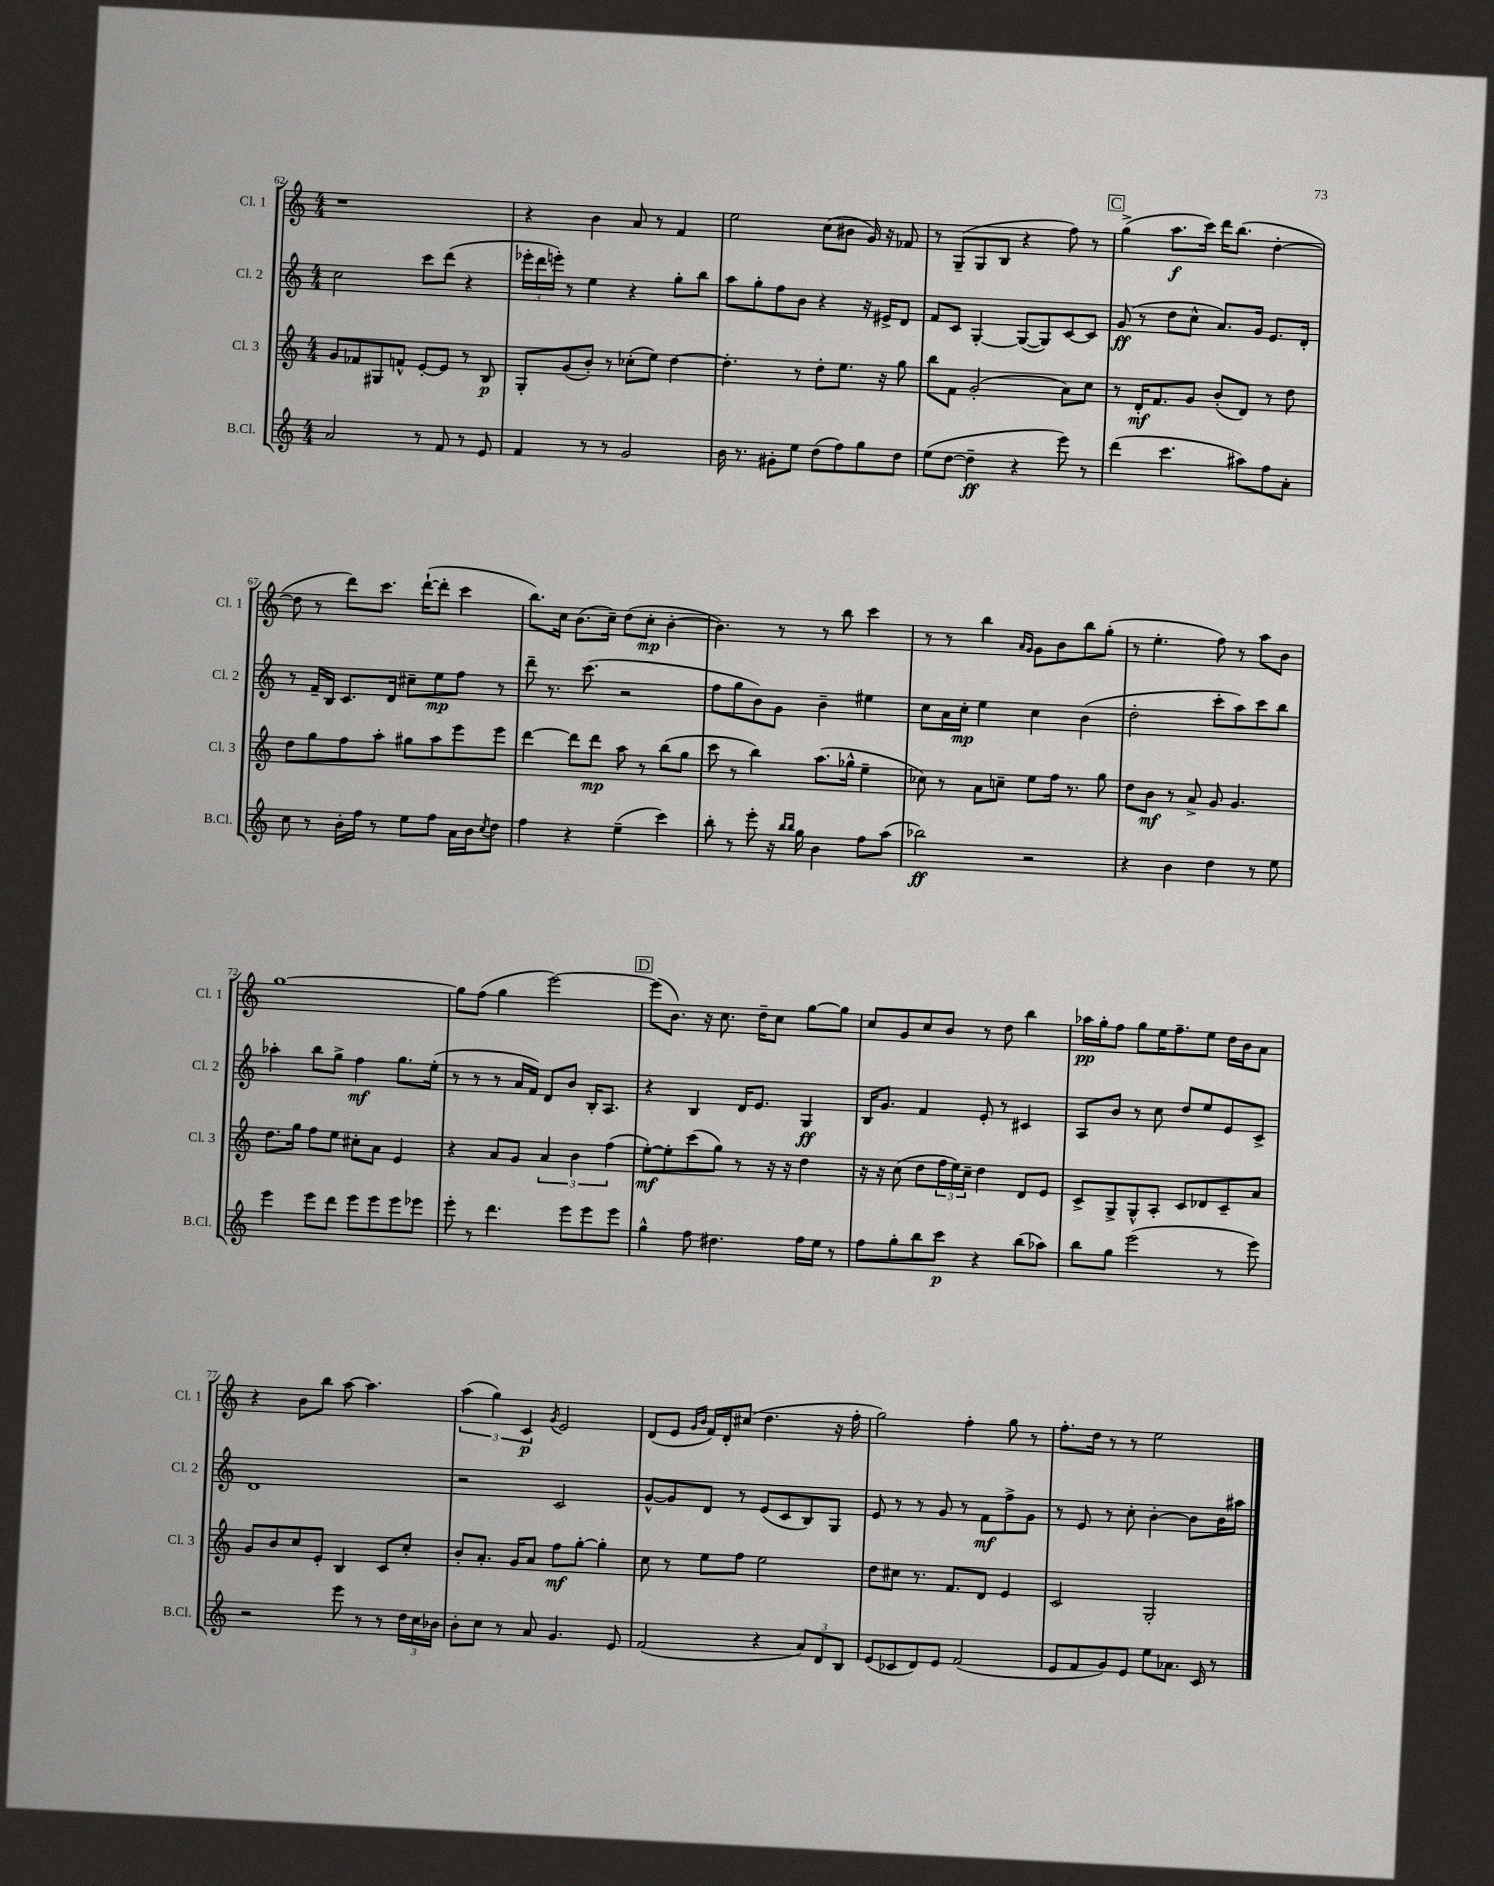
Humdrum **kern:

**kern	**dynam	**kern	**dynam	**kern	**dynam	**kern	**dynam
*part4	*part4	*part3	*part3	*part2	*part2	*part1	*part1
*staff4	*staff4	*staff3	*staff3	*staff2	*staff2	*staff1	*staff1
*I"B.Cl.	*	*I"Cl. 3	*	*I"Cl. 2	*	*I"Cl. 1	*
*I'B.Cl.	*	*I'Cl. 3	*	*I'Cl. 2	*	*I'Cl. 1	*
*clefG2	*	*clefG2	*	*clefG2	*	*clefG2	*
*k[]	*	*k[]	*	*k[]	*	*k[]	*
*M4/4	*	*M4/4	*	*M4/4	*	*M4/4	*
=62	=62	=62	=62	=62	=62	=62	=62
2a/	.	8g/L	.	2cc\	.	1r	.
.	.	8f-X/	.	.	.	.	.
.	.	8G#X/	.	.	.	.	.
.	.	8fn^^/J	.	.	.	.	.
8r	.	[8e'/L	.	8ccc\L	.	.	.
8f/	.	8e/J]	.	(8ddd\J	.	.	.
8r	.	8r	.	4r	.	.	.
8e/	.	8B/	p	.	.	.	.
=63	=63	=63	=63	=63	=63	=63	=63
4f/	.	8G'/L	.	24eee-X'\LL	.	4r	.
.	.	.	.	24ddd\	.	.	.
.	.	.	.	24eeen'\JJ)	.	.	.
.	.	(8g/	.	8r	.	.	.
8r	.	8b'/J)	.	4ee\	.	4b\	.
8r	.	8r	.	.	.	.	.
2g/	.	(8cc-X'\L	.	4r	.	8a/	.
.	.	8ee\J)	.	.	.	8r	.
.	.	[4dd\	.	8gg'\L	.	4f/	.
.	.	.	.	8bb\J	.	.	.
=64	=64	=64	=64	=64	=64	=64	=64
16b\	.	4.dd'\]	.	8aa\L	.	2ee\	.
8.r	.	.	.	.	.	.	.
.	.	.	.	8gg'\	.	.	.
8g#X'\L	.	.	.	8ff\	.	.	.
8ee\J	.	8r	.	8b\J	.	.	.
(8dd\L	.	8dd'\L	.	4r	.	(8cc\L	.
8ff\)	.	8.ee\J	.	.	.	8b#X\J	.
8gg\	.	.	.	16r	.	16g/)	.
.	.	16r	.	16e#X^/KL	.	16r	.
8dd\J	.	8gg\	.	8d/J	.	8f-X/	.
=65	=65	=65	=65	=65	=65	=65	=65
(8ee\L	.	8bb\L	.	8f/L	.	8r	.
[8dd\J	.	8f\J	.	8c/J	.	(8G~/L	.
4dd~\]	ff	(2g'/	.	[4G'/	.	8G/	.
.	.	.	.	.	.	8B/J	.
4r	.	.	.	(8G/L_	.	4r	.
.	.	.	.	8G/])	.	.	.
8eee\)	.	8a\L)	.	[8c/	.	8ff\)	.
8r	.	8cc\J	.	8c/J]	.	8r	.
!!LO:REH:place=s1:t=C
=66	=66	=66	=66	=66	=66	=66	=66
(4ddd\	.	8r	.	(8g/	ff	(4gg^\	.
.	.	16d'/KL	mf	8r	.	.	.
.	.	8.f/	.	.	.	.	.
4.ccc\	.	.	.	8dd\L	.	8.aa\L	f
.	.	8g/J	.	8cc^^\J	.	.	.
.	.	.	.	.	.	16ccc\Jk)	.
.	.	(8b'/L	.	8.a/L)	.	16ddd\KL	.
.	.	.	.	.	.	(8.bb\J	.
8aa#X\L)	.	8d/J)	.	.	.	.	.
.	.	.	.	16g/Jk	.	.	.
8ff\	.	8r	.	8.e/L	.	[4dd'\	.
8a'\J	.	8dd\	.	.	.	.	.
.	.	.	.	16d'/Jk	.	.	.
!!LO:LB:g=z
=67	=67	=67	=67	=67	=67	=67	=67
8cc\	.	8dd\L	.	8r	.	8dd\]	.
8r	.	8gg\	.	16f~/LL	.	8r	.
.	.	.	.	16B/JJ	.	.	.
16b'\LL	.	8ff\	.	8.c/L	.	8ddd\L)	.
16ff\JJ	.	.	.	.	.	.	.
8r	.	8aa'\J	.	.	.	8.ccc\J	.
.	.	.	.	16d/Jk	.	.	.
8ee\L	.	8gg#X\L	.	8cc#X~\L	.	.	.
.	.	.	.	.	.	([16ddd`\KL	.
8ff\J	.	8aa\	.	8ee\	mp	8ddd'\J]	.
16a\LL	.	8eee\	.	8ff\J	.	4ccc\	.
16b\J	.	.	.	.	.	.	.
8qcc/	.	.	.	.	.	.	.
8dd\J	.	8eee\J	.	8r	.	.	.
=68	=68	=68	=68	=68	=68	=68	=68
4ff\	.	[4ddd\	.	8ddd~\	.	8.bb\L)	.
.	.	.	.	8.r	.	.	.
.	.	.	.	.	.	16cc\Jk	.
4r	.	8ddd\L]	.	.	.	(8.b\L	.
.	.	.	.	(8.ccc\	.	.	.
.	.	8ddd\J	mp	.	.	.	.
.	.	.	.	.	.	16cc~\Jk)	.
(4ee~\	.	8aa\	.	2r	.	(8dd\L	.
.	.	8r	.	.	.	8cc'\J	mp
4ccc\)	.	(8bb\L	.	.	.	[4b'\	.
.	.	8gg\J	.	.	.	.	.
=69	=69	=69	=69	=69	=69	=69	=69
8bb'\	.	8ccc\	.	8ff\L	.	4.b\])	.
8r	.	8r	.	8gg\	.	.	.
8eee'\	.	4bb\)	.	8b\)	.	.	.
16r	.	.	.	8g\J	.	8r	.
16qqbb/LL	.	.	.	.	.	.	.
16qqbb/JJ	.	.	.	.	.	.	.
16gg\	.	.	.	.	.	.	.
4b\	.	(8.aa\L	.	4b~\	.	8r	.
.	.	.	.	.	.	8bb\	.
.	.	16gg-X^^\Jk	.	.	.	.	.
8ff\L	.	4ee~\	.	4ee#X\	.	4ccc\	.
(8aa\J	.	.	.	.	.	.	.
=70	=70	=70	=70	=70	=70	=70	=70
2bb-X\)	ff	8cc-X\)	.	8cc\L	.	8r	.
.	.	8r	.	16a\L	.	8r	.
.	.	.	.	16cc'\JJ	mp	.	.
.	.	8a\L	.	4ee\	.	4bb\	.
.	.	8ccn~\J	.	.	.	.	.
.	.	.	.	.	.	16qqa/LL	.
.	.	.	.	.	.	16qqg/JJ	.
2r	.	8ee\L	.	4cc\	.	8g\L	.
.	.	16ff\Jk	.	.	.	8b\	.
.	.	8.r	.	.	.	.	.
.	.	.	.	(4b\	.	8bb\	.
.	.	8gg\	.	.	.	(8gg'\J	.
=71	=71	=71	=71	=71	=71	=71	=71
4r	.	8dd\L	.	2dd'\	.	8r	.
.	.	8b\J	mf	.	.	4.ee'\	.
4b\	.	8r	.	.	.	.	.
.	.	8a^/	.	.	.	.	.
4dd\	.	8g/	.	8ccc'\L	.	8ff\)	.
.	.	4.g/	.	8aa\)	.	8r	.
8r	.	.	.	8ccc\	.	8aa\L	.
8ee\	.	.	.	8bb\J	.	8b\J	.
!!LO:LB:g=z
=72	=72	=72	=72	=72	=72	=72	=72
4eee\	.	8.dd\L	.	4aa-X'\	.	[1gg	.
.	.	16gg\Jk	.	.	.	.	.
8eee\L	.	8ff\L	.	8bb\L	.	.	.
8ddd\J	.	8ee\J	.	8gg^\J	.	.	.
8eee\L	.	8cc#X'\L	.	4ff\	mf	.	.
8eee\	.	8a\J	.	.	.	.	.
8eee\	.	4e/	.	8.gg\L	.	.	.
8eee-X\J	.	.	.	.	.	.	.
.	.	.	.	(16ee'\Jk	.	.	.
=73	=73	=73	=73	=73	=73	=73	=73
8eee'\	.	4r	.	8r	.	8gg\L]	.
8r	.	.	.	8r	.	(8ff\J	.
4.ddd\	.	8a/L	.	8r	.	4gg\	.
.	.	8g/J	.	16a/LL	.	.	.
.	.	.	.	16f/JJ)	.	.	.
.	.	6a/	.	8d/L	.	[2eee\)	.
8eee\L	.	.	.	8b/J	.	.	.
.	.	6b\	.	.	.	.	.
8eee\	.	.	.	16B'/KL	.	.	.
.	.	.	.	8.A/J	.	.	.
.	.	(6ff\	.	.	.	.	.
8eee\J	.	.	.	.	.	.	.
!!LO:REH:place=s1:t=D
=74	=74	=74	=74	=74	=74	=74	=74
4gg^^\	.	[8ee'\L)	mf	4r	.	(8eee\L]	.
.	.	8ee'\]	.	.	.	8.b\J)	.
8ff\	.	(8ccc\	.	4B/	.	.	.
.	.	.	.	.	.	16r	.
4.dd#X\	.	8gg\J)	.	.	.	8.cc\	.
.	.	8r	.	16d/KL	.	.	.
.	.	.	.	8.e/J	.	16dd~\KL	.
.	.	16r	.	.	.	8cc\J	.
.	.	16r	.	.	.	.	.
16ff\LL	.	4dd\	.	4G/	ff	[8gg\L	.
16ee\JJ	.	.	.	.	.	.	.
8r	.	.	.	.	.	8gg\J]	.
=75	=75	=75	=75	=75	=75	=75	=75
8ff\L	.	16r	.	16B/KL	.	8cc/L	.
.	.	16r	.	8.g/J	.	.	.
8gg'\	.	(8cc\	.	.	.	8g/	.
8bb\	.	8dd\L	.	4f/	.	8cc/	.
8ccc\J	p	24ff\L	.	.	.	8b/J	.
.	.	24ee\)	.	.	.	.	.
.	.	24cc~\JJ	.	.	.	.	.
4r	.	4dd\	.	8e'/	.	8r	.
.	.	.	.	8r	.	8dd\	.
(8bb\L	.	8d/L	.	4c#X/	.	4bb\	.
8aa-X\J)	.	8e/J	.	.	.	.	.
=76	=76	=76	=76	=76	=76	=76	=76
8bb\L	.	8c^/L	.	8A/L	.	16aa-X\LL	pp
.	.	.	.	.	.	16gg'\J	.
8gg\J	.	8G^/	.	8b/J	.	8ff\J	.
(2eee\	.	8G^^/	.	8r	.	8gg\L	.
.	.	8A'/J	.	8cc\	.	16ee\K	.
.	.	.	.	.	.	8.ff~\	.
.	.	8c/L	.	8dd/L	.	.	.
.	.	8d-X/	.	8ee/	.	8ee\J	.
8r	.	8c~/	.	8e/	.	16dd\LL	.
.	.	.	.	.	.	16b\J	.
8eee\)	.	8a/J	.	8c^/J	.	8a\J	.
!!LO:LB:g=z
=77	=77	=77	=77	=77	=77	=77	=77
2r	.	8g/L	.	1d	.	4r	.
.	.	8b/	.	.	.	.	.
.	.	8cc/	.	.	.	8b\L	.
.	.	8e'/J	.	.	.	8bb\J	.
8eee\	.	4B/	.	.	.	[8aa\	.
8r	.	.	.	.	.	4.aa\]	.
8r	.	8c/L	.	.	.	.	.
24dd\LL	.	8cc'/J	.	.	.	.	.
24cc\	.	.	.	.	.	.	.
24b-X\JJ	.	.	.	.	.	.	.
=78	=78	=78	=78	=78	=78	=78	=78
8b'\L	.	8b'/L	.	2r	.	(6aa\	.
8cc\J	.	8.a'/J	.	.	.	.	.
.	.	.	.	.	.	6gg\)	.
8r	.	.	.	.	.	.	.
.	.	16g/KL	.	.	.	.	.
.	.	.	.	.	.	6c/	p
8a/	.	8a/J	.	.	.	.	.
.	.	.	.	.	.	8qg/	.
4.g/	.	8ff\L	mf	2c/	.	2e/	.
.	.	[8gg'\J	.	.	.	.	.
.	.	4gg'\]	.	.	.	.	.
8e/	.	.	.	.	.	.	.
=79	=79	=79	=79	=79	=79	=79	=79
(2f/	.	8cc\	.	[8g^^/L	.	(8d/L	.
.	.	8r	.	8g/]	.	8e/J	.
.	.	.	.	.	.	16qqg/LL	.
.	.	.	.	.	.	16qqb/JJ	.
.	.	8ee\L	.	8d/J	.	16f/LL)	.
.	.	.	.	.	.	16d'/J	.
.	.	8ff\J	.	8r	.	(8cc#X/J	.
4r	.	2ee\	.	(8e/L	.	4.dd\	.
.	.	.	.	8c/	.	.	.
12a/L)	.	.	.	8B/)	.	.	.
12d/	.	.	.	.	.	.	.
.	.	.	.	8G/J	.	16r	.
12B/J	.	.	.	.	.	.	.
.	.	.	.	.	.	16ff'\	.
=80	=80	=80	=80	=80	=80	=80	=80
(8e/L	.	8dd\L	.	8e/	.	2gg\)	.
8c-X/	.	8cc#X\J	.	8r	.	.	.
8d/)	.	8.r	.	8r	.	.	.
8e/J	.	.	.	8g/	.	.	.
.	.	8.f/L	.	.	.	.	.
(2f/	.	.	.	8r	.	4ff'\	.
.	.	8d/J	.	8f\L	mf	.	.
.	.	4e/	.	8ff^\	.	8gg\	.
.	.	.	.	8g\J	.	8r	.
=81	=81	=81	=81	=81	=81	=81	=81
8e/L	.	2c/	.	8r	.	8.ff'\L	.
8f/	.	.	.	8e/	.	.	.
.	.	.	.	.	.	16dd\Jk	.
8g/)	.	.	.	8r	.	8r	.
8e/J	.	.	.	8cc'\	.	8r	.
8ee\L	.	2G'/	.	[4b'\	.	2ee\	.
8.a-X\J	.	.	.	.	.	.	.
.	.	.	.	8b\L]	.	.	.
16c/	.	.	.	.	.	.	.
8r	.	.	.	16b\L	.	.	.
.	.	.	.	16aa#X\JJ	.	.	.
==	==	==	==	==	==	==	==
*-	*-	*-	*-	*-	*-	*-	*-
